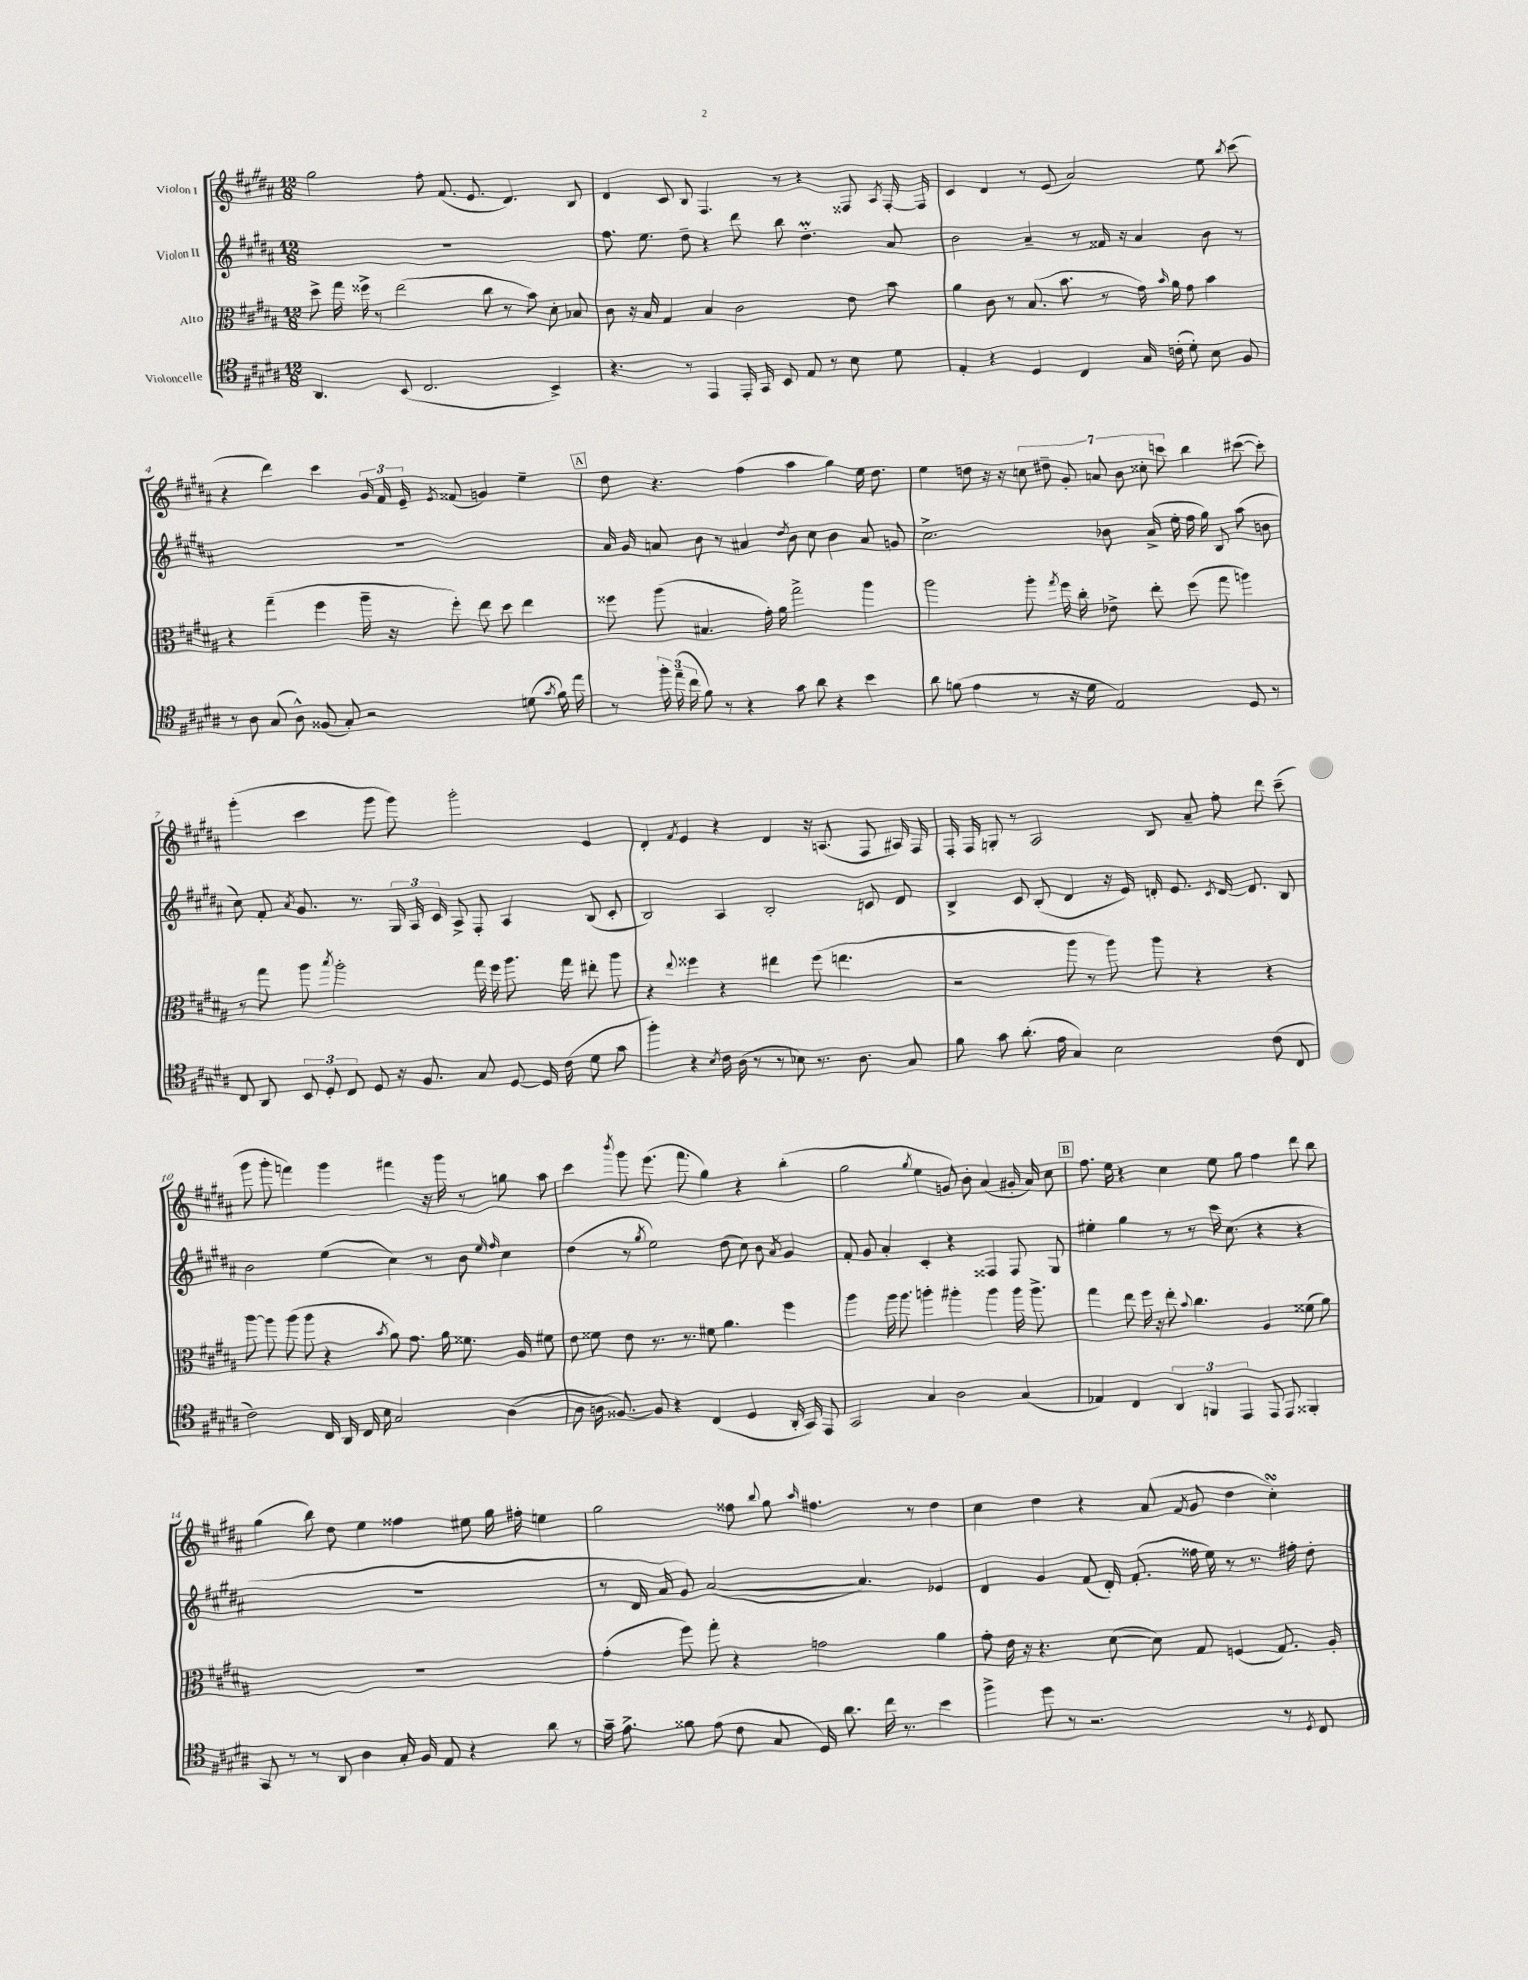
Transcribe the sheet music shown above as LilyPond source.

<<
\new StaffGroup <<
\new Staff = "s0" \with { instrumentName = "Violon I" } {
    \clef treble \key b \major \numericTimeSignature \time 12/8
    \autoBeamOff gis''2 fis''8-. fis'8.( e'8. dis'4.) b8 |
    dis'4 cis'8 b8 fis4. r8 r4 fisis8 \acciaccatura { ais8 } fisis16~-. fisis16 |
    cis'4 dis'4 r8 e'8( ais'2) e''8 \acciaccatura { b''8 } cis'''8( |
    r4 dis'''4) cis'''4 \tuplet 3/2 { gis'16 fis'16 e'16-- } \acciaccatura { e'8 } fisis'8( g'4) e''4-- |
    \mark \markup { \box "A" } dis''8 r4. fis''4( ais''4 gis''4) e''16 dis''8. |
    e''4 d''8 r16 r16 \tuplet 7/4 { c''8 dis''8-- gis'8-. a'8 b'8 cisis''8-. c'''8 } b''4 cis'''8~( cis'''8-.) |
    gis'''4-.( cis'''4 gis'''8 gis'''8) gis'''2-. e'4 |
    dis'4-. \acciaccatura { fis'8 } e'4 r4 dis'4 r16 a8.( fis8 ais16) fis16 |
    fis16-. fis16 g8-. r8 ais2 b8 ais'8-- fis''8-. dis'''8 cis'''8--( |
    gis'''8 gis'''8-. f'''4) gis'''4 fis'''4 r16 gis'''16 r8 g''8 ais''8 |
    cis'''4 \acciaccatura { b'''8 } gis'''8 e'''8.( fis'''8. gis''4) r4 b''4-.( |
    gis''2 \acciaccatura { gis''8 } e''4 g'8) b'8-. ais'4( gis'16-. ais'16) cis''8 |
    \mark \markup { \box "B" } fis''8. e''16 r4 cis''4 e''8 gis''8 fis''4 dis'''8 b''8 |
    gis''4( b''8) dis''8 e''4 fisis''4 eis''8 gis''16 fis''16-. e''4 |
    gis''2 fisis''8 \appoggiatura { b''8 } gis''8 \grace { ais''16 } fis''4. r8 dis''4 |
    cis''4 dis''4 r4 ais'8( \acciaccatura { fis'8 } gis'8 dis''4 cis''4-.\turn) \bar "|." |
}
\new Staff = "s1" \with { instrumentName = "Violon II" } {
    \clef treble \key b \major \numericTimeSignature \time 12/8
    \autoBeamOff R1. |
    fis''8. e''8. dis''8-- r4 dis'''8 b''8 dis''4.-.\prall ais'8 |
    b'2 ais'4-- r8 fisis'16 r16 ais'4 b'8 r8 |
    R1. |
    \mark \markup { \box "A" } ais'16 gis'16 a'8 b'8 r8 ais'4 \acciaccatura { dis''8 } b'8 cis''8 b'4 ais'8 g'8 |
    cis''2.-> bes'8 ais'16->( e''16-. fis''16 gis''16) b8 ais''8( b'8 |
    cis''8) fis'8-. \acciaccatura { ais'8 } gis'8. r8. \tuplet 3/2 { gis16 ais16 cis'16 } ais8-> fis8-. ais4 b8( cis'8-. |
    b2) ais4 b2-. c'8 dis'8 |
    b4-> cis'8 b8-.( dis'4 r16 e'16) d'16-. e'8. \acciaccatura { cis'8 } d'16~ d'8. b8 |
    b'2 e''4( cis''4) r8 b'8 \grace { e''16 fis''16 } cis''4 |
    dis''4( r8 \acciaccatura { gis''8 } e''2) dis''8( cis''8) b'8 \acciaccatura { ais'8 } gis'4 |
    fis'8-. gis'8 ais'4-. cis'4-. r4 fisis4 fisis8 gis8 |
    \mark \markup { \box "B" } eis''4-. gis''4 r8 r8 cis'''16 cis''8.( r4 r4 |
    R1. |
    r8 dis'16 ais'16 gis'8) ais'2~( ais'4.) ees'4 |
    dis'4 gis'4 fis'8( dis'16-.) fis'8.-.( fisis''16 e''16) r8 r8. fis''16-. dis''8-. \bar "|." |
}
\new Staff = "s2" \with { instrumentName = "Alto" } {
    \clef alto \key b \major \numericTimeSignature \time 12/8
    \autoBeamOff dis''8-> gis''16 fisis''16-> r8 e''2( cis''8 r8 b'8) dis'8-. bes8 |
    cis'8 r16 b16 gis4 b4 cis'2 e'8 b'8 |
    ais'4 cis'8 r8 b8.( b'8. r8 gis'16) \grace { b'16 } ais'16 gis'8 b'4 |
    r4 gis''4--( fis''4 ais''16-- r16 fis''8-.) e''8 dis''8 e''4 |
    \mark \markup { \box "A" } fisis''8 ais''8( bis4. gis'16-.) ais'16 gis''2-> ais''4 |
    ais''2 ais''8-. \acciaccatura { gis''8 } fis''16 cis''16-. ees'8-> e''8-. fis''8( gis''8 a''4) |
    r8 gis''8 ais''8 \acciaccatura { b''8 } ais''2-. gis''16 fis''16 ais''8. gis''16 eis''8-. ais''8 |
    r4 \appoggiatura { e''8 } fisis''4 r4 eis''4 fisis''8( e''4. |
    r2 ais''8 r8 ais''8) ais''8 r4 r4 |
    ais''8~ ais''8 ais''8( ais''8 r4 \acciaccatura { b'8 } ais'8) gis'8. ais'16 fisis'8. ais16 fis'8 |
    e'8 fisis'8 e'8 r8. r8. fis'8 ais'4. fis''4 |
    ais''4 ais''16 ais''8. a''4-. ais''4-. ais''4 ais''16 ais''8.-> |
    \mark \markup { \box "B" } gis''4 e''8 fis''16 r16 e''8-. \appoggiatura { b'8 } cis''4. ais4 fisis'8( ais'8) |
    R1. |
    gis'4-.( fis''8) gis''8-. r4 g'2 ais'4 |
    gis'8-. e'16 r16 r4. dis'8~( dis'8) gis8 f4( gis8.) ais16-. \bar "|." |
}
\new Staff = "s3" \with { instrumentName = "Violoncelle" } {
    \clef tenor \key b \major \numericTimeSignature \time 12/8
    \autoBeamOff ais,4. b,8( cis2. b,4->) |
    r4. r8 e,4 e,16-. gis,16 b,8 e8 r8 b8 dis'8 |
    e4-. r4 dis4 cis4 gis16 c'16-.( dis'8-.) b8 fis8 |
    r8 ais8 gis8( ais8-^) fisis8( gis8-.) r2 d'8( \acciaccatura { gis'8 } fis'16) e''16 |
    \mark \markup { \box "A" } r8 \tuplet 3/2 { fis''16-. e''16--( cis''16 } fis'8) r8 r4 gis'8 ais'8 r4 b'4 |
    ais'8 f'8( e'4 r8 r16 dis'16 e2) dis8 r8 |
    cis8 ais,8 \tuplet 3/2 { b,8 dis8-. cis8 } dis8 r16 fis8. gis8 dis8~ dis16 cis'16( dis'8 gis'8 |
    fis''4-.) r4 \acciaccatura { b8 } cis'16 ais16( r8 r8 bes8) r8. ais8. gis8 |
    fis'8 gis'8 ais'8.-.( e'16 gis4) b2 cis'8( cis8 |
    cis'2) cis16 ais,16 cis16 b16 gis2 ais4( |
    ais8 a16 fisis8.~) fisis8 r4 cis4( dis4 ais,16-. gis,16) e,8 |
    gis,2 gis4 ais2 gis4( |
    \mark \markup { \box "B" } ees4) cis4 \tuplet 3/2 { ais,4 f,4 e,4 } e,8 e,8 fisis,4-. |
    gis,8 r8 r8 ais,8 ais4 gis16-. fis16 e8 r4 ais'8 r8 |
    gis'16-- e'8.-> fisis'8 e'8( cis'8 gis8 dis16) ais'8. cis''16 r8. b'4 |
    fis''4-> dis''8 r8 r2. r8 \acciaccatura { dis8 } cis8 \bar "|." |
}
>>
>>
